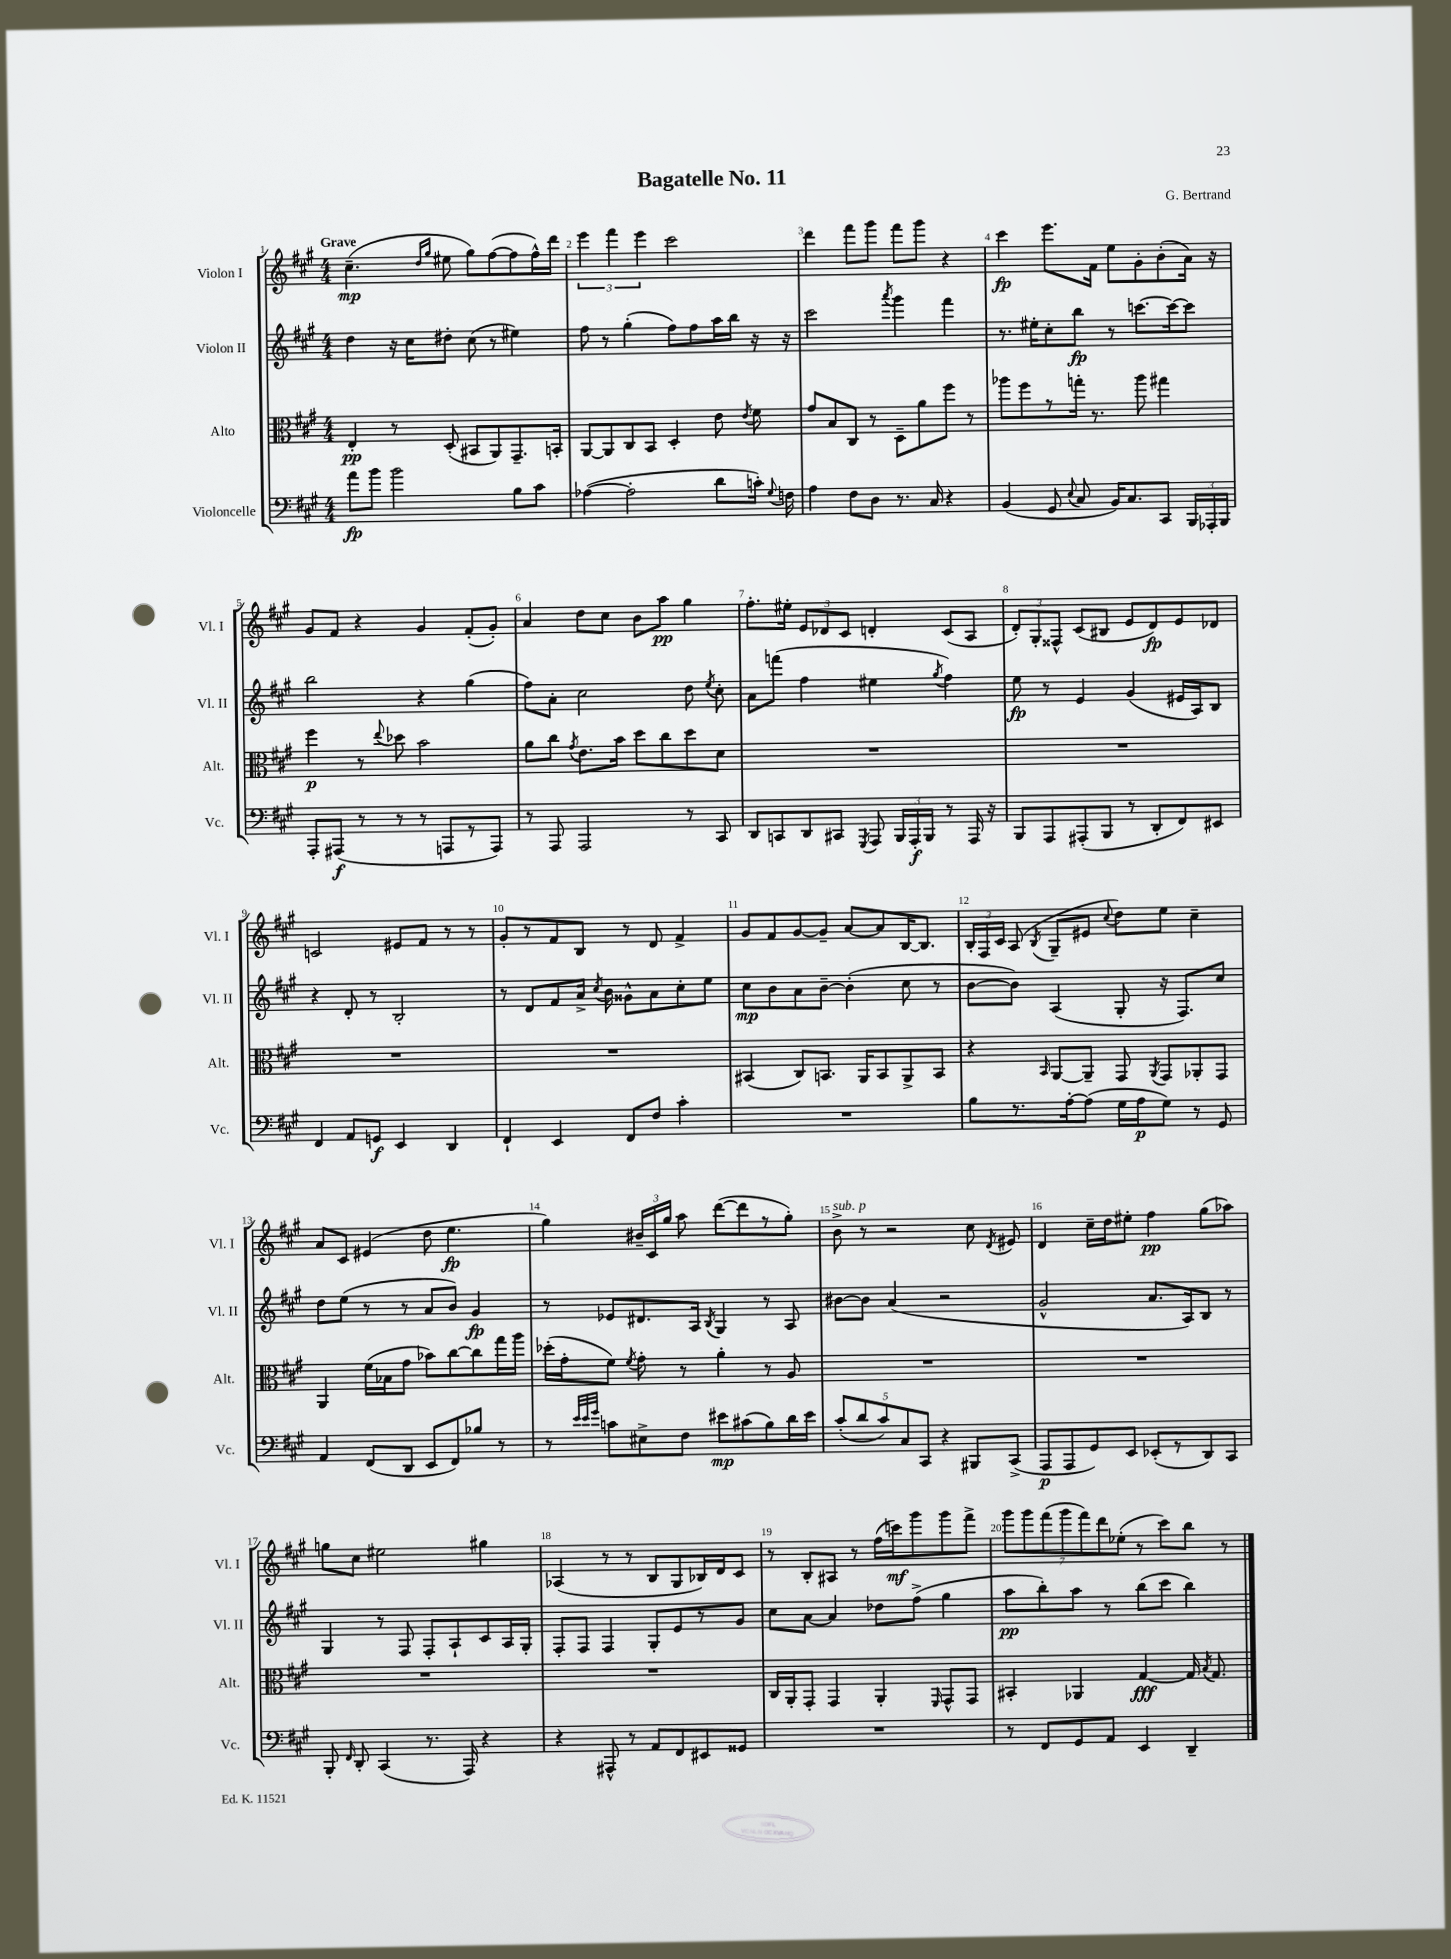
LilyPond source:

\header { title = "Bagatelle No. 11" composer = "G. Bertrand" }
<<
\new StaffGroup <<
\new Staff = "s0" \with { instrumentName = "Violon I" shortInstrumentName = "Vl. I" } {
    \clef treble \key a \major \numericTimeSignature \time 4/4 \tempo "Grave"
    \autoBeamOff cis''4.--\mp( \grace { d''16[ gis''16] } eis''8 gis''8[) fis''8~( fis''8 fis''16-^) d'''16] |
    \tuplet 3/2 { e'''4 fis'''4 e'''4 } cis'''2 |
    d'''4 fis'''8[ gis'''8] fis'''8[ gis'''8] r4 |
    cis'''4\fp e'''8.[ fis'16] e''8[ gis'8-. b'8-.( a'16]) r16 |
    gis'8[ fis'8] r4 gis'4 fis'8[-.( gis'8]-.) |
    a'4 d''8[ cis''8] b'8[ a''8]\pp gis''4 |
    fis''8.[-. eis''16]-. \tuplet 3/2 { e'8[ des'8 cis'8] } d'4-. cis'8[( a8] |
    \tuplet 3/2 { d'8[-.) gis8-. fisis8]-^ } cis'8[( bis8] e'8[ d'8\fp) e'8 des'8] |
    c'2 eis'8[ fis'8] r8 r8 |
    gis'8[-. r8 fis'8 b8] r8 d'8 fis'4-> |
    gis'8[ fis'8 gis'8~ gis'8]-- a'8[~ a'8 b16~ b8.] |
    \tuplet 3/2 { b16[-. fis16 cis'16] } a8( \acciaccatura { b8 } gis8[-- eis'8] \appoggiatura { cis''8 } d''8[) e''8] cis''4-- |
    a'8[ cis'8] eis'4( d''8 e''4.\fp |
    gis''4) \tuplet 3/2 { bis'16[-- cis'16 gis''16] } a''8 d'''8[~( d'''8 r8 gis''8]-.) |
    b'8->^\markup { \italic "sub. p" } r8 r2 cis''8 \acciaccatura { d'8 } eis'8 |
    d'4 cis''16[-- d''16 eis''8]-. fis''4\pp gis''8[( aes''8]) |
    g''8[ cis''8] eis''2 gis''4 |
    aes4( r8 r8 b8[ gis8 bes16) d'16 cis'8] |
    r8 b8[-. ais8] r8 fis''16[( c'''16\mf) gis'''8 gis'''8 fis'''8]-> |
    \tuplet 7/4 { gis'''8[ gis'''8 fis'''8( gis'''8 fis'''8) d'''8 ees''8]-.( } r8 cis'''8[) b''8] r8 \bar "|." |
}
\new Staff = "s1" \with { instrumentName = "Violon II" shortInstrumentName = "Vl. II" } {
    \clef treble \key a \major \numericTimeSignature \time 4/4
    \autoBeamOff d''4 r16 cis''16[ dis''8]-. cis''8( r8 eis''4) |
    fis''8 r8 gis''4-.( fis''8[) fis''8 a''16 b''16] r16 r16 |
    cis'''2 \acciaccatura { a'''8 } gis'''4 fis'''4 |
    r8. eis''16[-. cis''8-. b''8]\fp r8 c'''8.[~ c'''16~ c'''8] |
    b''2 r4 gis''4( |
    fis''8[) a'8]-. cis''2 d''8 \acciaccatura { e''8 } cis''8-. |
    a'8[ f'''8]( fis''4 eis''4 \acciaccatura { gis''8 } fis''4) |
    e''8\fp r8 e'4 gis'4( eis'16[ a16) b8] |
    r4 d'8-. r8 b2-. |
    r8 d'8[ fis'8 a'16]-> \acciaccatura { cis''8 } b'16 gisis'8[-^ a'8 cis''8-. e''8] |
    cis''8[\mp b'8 a'8 b'8]~-- b'4-.( cis''8 r8 |
    b'8[~ b'8]) a4( gis8-. r16 fis8.[) cis''8] |
    d''8[ e''8]( r8 r8 a'8[ b'8]) gis'4\fp |
    r8 ees'8[ dis'8. a16] \acciaccatura { b8 } gis4 r8 a8 |
    bis'8[~ bis'8] a'4( r2 |
    gis'2-^ a'8.[ a16) b8] r8 |
    gis4 r8 fis8 fis8[-. a8-! cis'8 a16 gis16]-. |
    fis8[-. fis8] fis4 gis8[-. e'8 r8 gis'8] |
    cis''8[ a'8]~ a'4 des''8[ fis''8]->( gis''4 |
    a''8[\pp b''8-.) a''8] r8 b''8[( cis'''8] b''4) \bar "|." |
}
\new Staff = "s2" \with { instrumentName = "Alto" shortInstrumentName = "Alt." } {
    \clef alto \key a \major \numericTimeSignature \time 4/4
    \autoBeamOff e4-.\pp r8 d8-.( bis,8[ a,8) gis,8.-- b,16]-. |
    a,8[~ a,8 cis8 b,8] d4-. e'8 \acciaccatura { e'8 } fis'8 |
    gis'8[ b8 cis8] r8 d8[-- a'8 fis''8] r8 |
    aes''8[ fis''8 r8 g''16]-. r8. aes''8 gis''4 |
    fis''4\p r8 \appoggiatura { e''8 } des''8 b'2 |
    a'8[ cis''8] \acciaccatura { gis'8 } e'8.[ b'16] d''8[ cis''8 d''8 d'8] |
    R1 |
    R1 |
    R1 |
    R1 |
    bis,4( cis8[) b,8.] a,16[ b,8 a,8-> b,8] |
    r4 \grace { b,16 } a,8[~ a,8]-- gis,8 \acciaccatura { a,8 } gis,8[ aes,8-. gis,8] |
    a,4 fis'16[( bes16 gis'8] bes'8[) cis''8~ cis''8 gis''16 a''16] |
    des''16[-.( gis'16-. fis'8]) \acciaccatura { fis'8 } gis'8-. r8 a'4-. r8 a8 |
    R1 |
    R1 |
    R1 |
    R1 |
    cis16[ a,16-. gis,8]-. gis,4 a,4-. \grace { fis,16 } gis,8[-^ gis,8] |
    bis,4-. aes,4 gis4~\fff gis16 \acciaccatura { b8 } gis8. \bar "|." |
}
\new Staff = "s3" \with { instrumentName = "Violoncelle" shortInstrumentName = "Vc." } {
    \clef bass \key a \major \numericTimeSignature \time 4/4
    \autoBeamOff a'8[\fp b'8] b'2 b8[ cis'8] |
    aes4~( aes2-. d'8[ c'16]-.) \appoggiatura { gis8 } f16 |
    a4 fis8[ d8] r8. cis16 r4 |
    b,4( gis,8 \appoggiatura { e8 } cis8 b,16[) cis8. cis,8] \tuplet 3/2 { b,,16[ aes,,16-. b,,16] } |
    a,,8[-. ais,,8]\f( r8 r8 r8 a,,8[ r8 a,,8]) |
    r8 a,,8 a,,2 r8 cis,8 |
    d,8[ c,8 d,8 cis,8] \acciaccatura { gis,,8 } a,,8 \tuplet 3/2 { b,,16[ a,,16-.\f b,,16] } r8 a,,16 r16 |
    b,,8[ a,,8 ais,,8-.( b,,8] r8 d,8[-. fis,8) eis,8] |
    fis,4 a,8[ g,8]\f e,4 d,4 |
    fis,4-! e,4 fis,8[ fis8] cis'4-. |
    R1 |
    b8[ r8. a16~-. a8]( gis16[ a16\p gis8]) r8 gis,8 |
    a,4 fis,8[( d,8] e,8[ fis,8) bes8] r8 |
    r8 \grace { e'32[ e'32 gis'32] } c'8[ eis8-> fis8] eis'8[\mp cis'8( b8) d'16 eis'16] |
    \tuplet 5/4 { cis'8[-.( d'8 cis'8) cis8 cis,8] } r4 bis,,8[ cis,8]->( |
    a,,8[\p a,,8 gis,8) e,8] ees,8[-.( r8 d,8) cis,8] |
    b,,8-. \grace { fis,16 } d,8-. cis,4( r8. a,,16) r4 |
    r4 ais,,8-^ r8 a,8[ fis,8 eis,8 gisis,8] |
    R1 |
    r8 fis,8[ gis,8 a,8] e,4 d,4-- \bar "|." |
}
>>
>>
\layout { \context { \Score \override BarNumber.break-visibility = ##(#f #t #t) barNumberVisibility = #all-bar-numbers-visible } }
